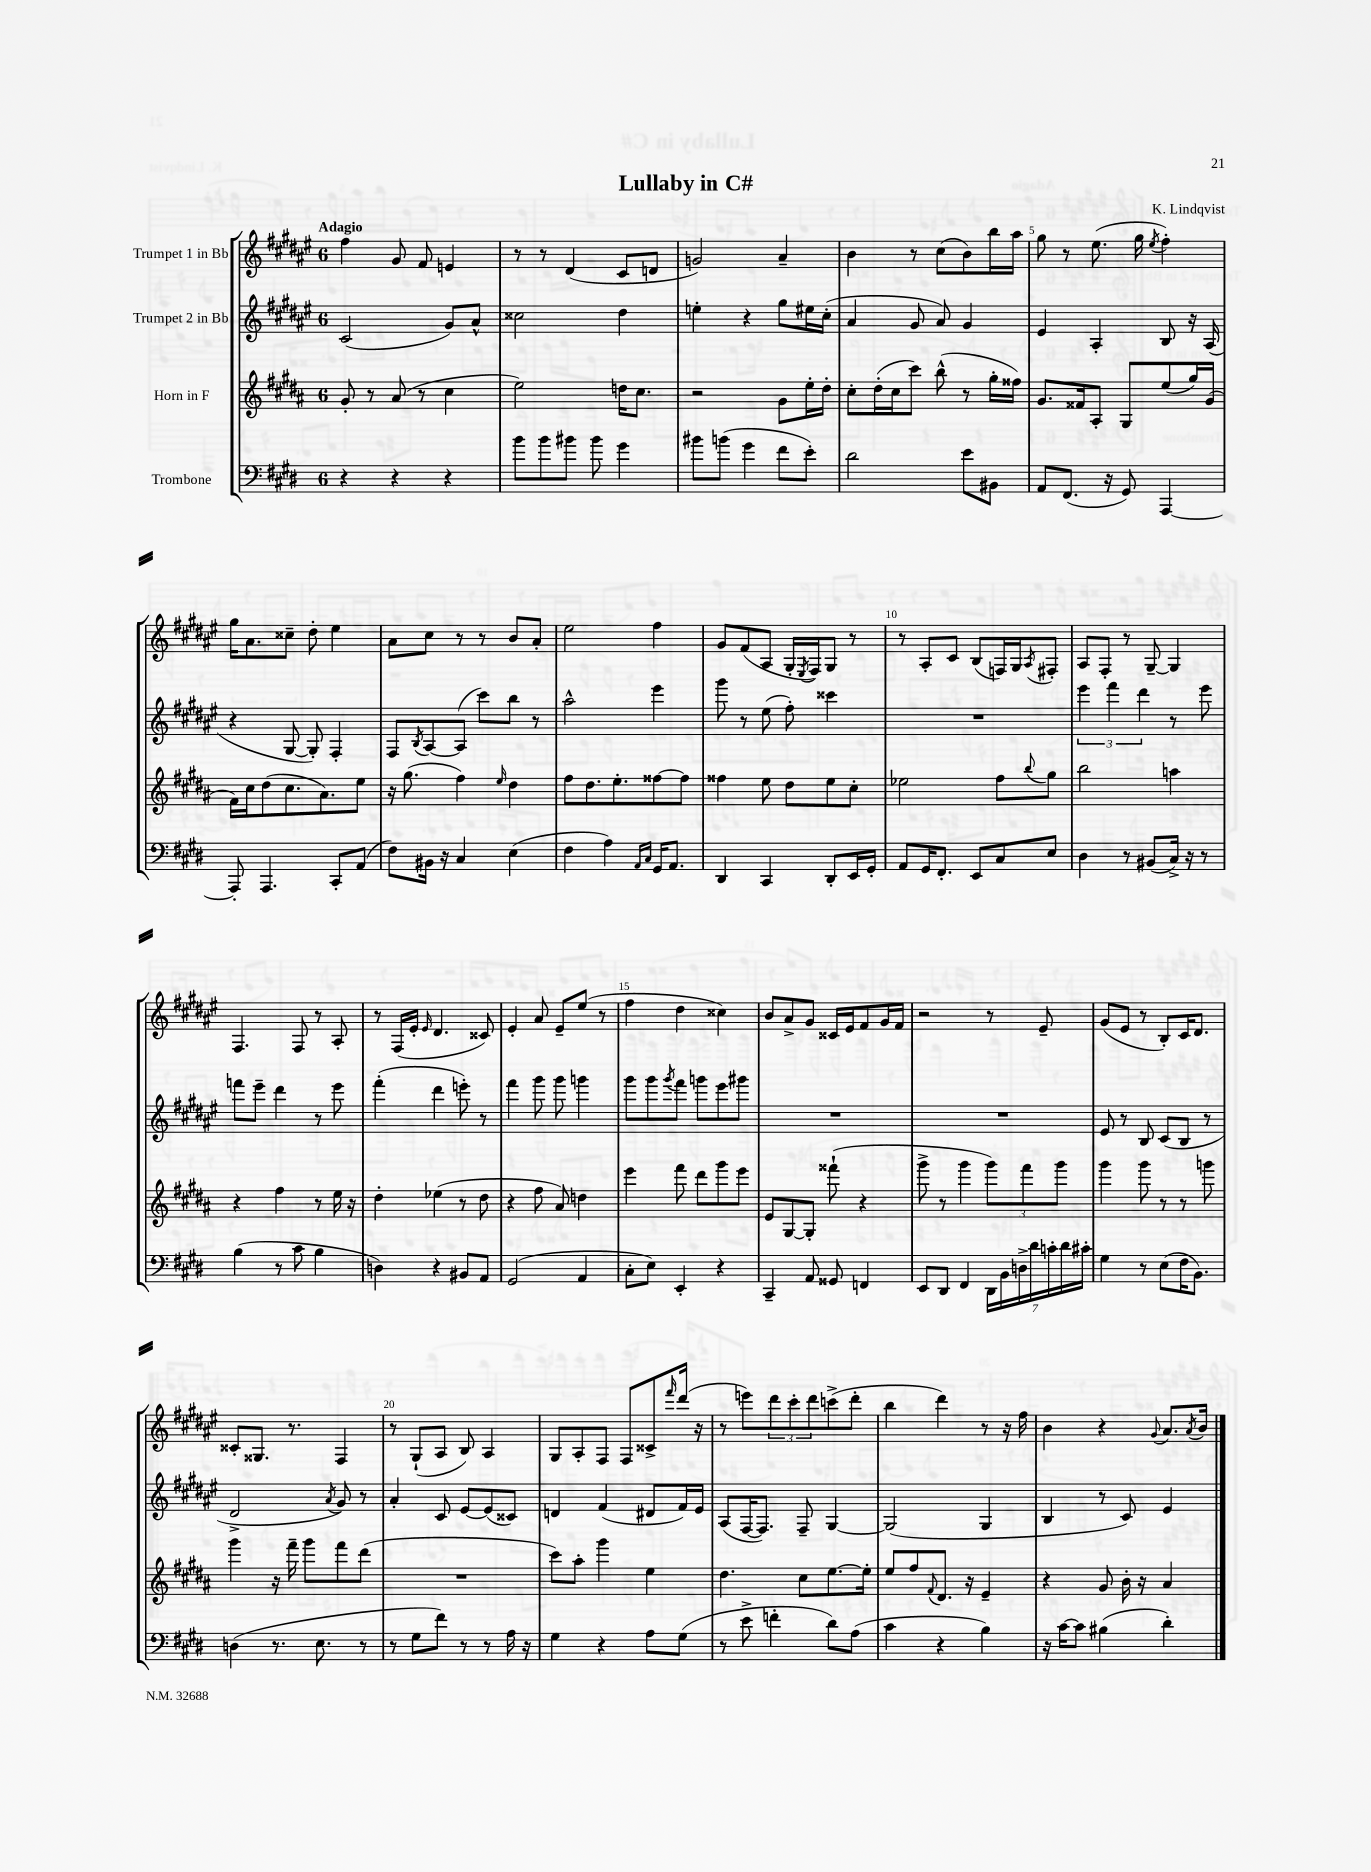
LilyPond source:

\header { title = "Lullaby in C#" composer = "K. Lindqvist" }
<<
\new StaffGroup <<
\new Staff = "s0" \with { instrumentName = "Trumpet 1 in Bb" } {
    \clef treble \key fis \major \once \override Staff.TimeSignature.style = #'single-digit \time 6/8 \tempo "Adagio"
    fis''4 gis'8 fis'8 e'4 |
    r8 r8 dis'4( cis'8 d'8 |
    g'2) ais'4-- |
    b'4 r8 cis''8( b'8) b''16 ais''16 |
    gis''8 r8 eis''8.( gis''16 \acciaccatura { eis''8 } fis''4-.) |
    gis''16 ais'8. cisis''8-- dis''8-. eis''4 |
    ais'8 cis''8 r8 r8 b'8 ais'8-. |
    eis''2 fis''4 |
    gis'8 fis'8( ais8 gis16-. \acciaccatura { eis8 } fis16) gis8 r8 |
    r8 ais8-. cis'8 b8( f16) gis16 \acciaccatura { ais8 } fis8-. |
    ais8 fis8-. r8 gis8~-- gis4 |
    fis4. fis8 r8 ais8-. |
    r8 fis16( eis'16-. \grace { eis'16 } dis'4. cisis'8) |
    eis'4-. ais'8 eis'8-- eis''8( r8 |
    fis''4 dis''4 cisis''4) |
    b'8 ais'8-> gis'8 cisis'16 eis'16 fis'8 gis'16 fis'16 |
    r2 r8 eis'8-- |
    gis'8( eis'8 r8 b8-.) cis'16 dis'8. |
    cisis'8-. gisis8. r8. fis4 |
    r8 gis8-!( ais8 b8) ais4 |
    gis8 ais8-. fis8 fis8 cisis'8-> \grace { fis'''16 } dis'''16( r16 |
    r8 e'''8) \tuplet 3/2 { dis'''8 cis'''8-. dis'''8 } c'''8->( dis'''8-. |
    b''4 dis'''4) r8 r16 fis''16 |
    b'4 r4 \appoggiatura { gis'8 } ais'8. \acciaccatura { ais'8 } b'16 \bar "|." |
}
\new Staff = "s1" \with { instrumentName = "Trumpet 2 in Bb" } {
    \clef treble \key fis \major \once \override Staff.TimeSignature.style = #'single-digit \time 6/8
    cis'2( gis'8) ais'8-^ |
    cisis''2 dis''4 |
    e''4-. r4 gis''8 eis''16 cis''16-.( |
    ais'4 gis'8 ais'8) gis'4 |
    eis'4 ais4-. b8 r16 ais16( |
    r4 gis8~ gis8-.) fis4-. |
    fis8 \acciaccatura { b8 } ais8~ ais8( cis'''8) b''8 r8 |
    ais''2-^ eis'''4 |
    gis'''8 r8 eis''8( fis''8-.) cisis'''4 |
    R2. |
    \tuplet 3/2 { eis'''4 fis'''4 dis'''4 } r8 eis'''8 |
    f'''8 eis'''8-- dis'''4 r8 eis'''8 |
    fis'''4-.( dis'''4 e'''8-.) r8 |
    fis'''4 gis'''8 gis'''8 g'''4 |
    gis'''8 gis'''8 \acciaccatura { gis'''8 } fis'''8 g'''8 eis'''8 gis'''8 |
    R2. |
    R2. |
    eis'8 r8 b8 cis'8( b8 r8 |
    dis'2-> \acciaccatura { ais'8 } gis'8) r8 |
    ais'4-. cis'8 eis'8~ eis'8( cisis'8) |
    d'4 fis'4( dis'8 fis'16) eis'16 |
    ais8( fis16~ fis8.) fis8-- gis4~ |
    gis2( gis4 |
    b4 r8 cis'8) eis'4 \bar "|." |
}
\new Staff = "s2" \with { instrumentName = "Horn in F" } {
    \clef treble \key b \major \once \override Staff.TimeSignature.style = #'single-digit \time 6/8
    gis'8-. r8 ais'8( r8 cis''4 |
    e''2) d''16 cis''8. |
    r2 gis'8 e''16-. dis''16-. |
    cis''8-. dis''16-.( cis''16 cis'''8) b''8-^( r8 gis''16-. fisis''16) |
    gis'8. fisis'16 ais8-. gis8 e''8( gis''16) gis'16( |
    fis'16) cis''16 dis''8( cis''8. ais'8.) e''8 |
    r16 gis''8.( fis''4) \grace { e''16 } dis''4 |
    fis''8 dis''8. e''8.-. fisis''8~ fisis''8 |
    fisis''4 e''8 dis''8 e''8 cis''8-. |
    ees''2 fis''8 \appoggiatura { b''8 } gis''8 |
    b''2 a''4 |
    r4 fis''4 r8 e''16 r16 |
    dis''4-. ees''4( r8 dis''8 |
    r4 fis''8 ais'8) d''4 |
    e'''4 fis'''8 dis'''8 gis'''8 e'''8 |
    e'8 gis8~ gis8-. fisis'''8-!( r4 |
    gis'''8-> r8 gis'''4 \tuplet 3/2 { gis'''8) fis'''8 gis'''8 } |
    gis'''4 gis'''8 r8 r8 g'''8 |
    gis'''4 r16 fis'''16-- gis'''8 fis'''8 dis'''8( |
    R2. |
    cis'''8) ais''8-. gis'''4 e''4 |
    dis''4. cis''8 e''8.~ e''16-. |
    e''8 fis''8 \appoggiatura { fis'8 } dis'8. r16 e'4-- |
    r4 gis'8 b'16-. r16 ais'4 \bar "|." |
}
\new Staff = "s3" \with { instrumentName = "Trombone" } {
    \clef bass \key e \major \once \override Staff.TimeSignature.style = #'single-digit \time 6/8
    r4 r4 r4 |
    b'8 b'8 bis'8 bis'8 gis'4 |
    bis'8 b'8( gis'4 fis'8 e'8-.) |
    dis'2 e'8 bis,8 |
    a,8 fis,8.( r16 gis,8) a,,4~ |
    a,,8-. a,,4. cis,8-. a,8( |
    fis8) bis,16 r16 cis4 e4( |
    fis4 a4) \grace { a,16 cis16 } gis,16 a,8. |
    dis,4 cis,4 dis,8-. e,16 gis,16-. |
    a,8 gis,16 fis,8.-. e,8 cis8 e8 |
    dis4 r8 bis,8( cis16->) r16 r8 |
    b4( r8 cis'8 b4 |
    d4) r4 bis,8 a,8 |
    gis,2( a,4 |
    cis8-. e8) e,4-. r4 |
    cis,4-- a,8 gisis,8 f,4 |
    e,8 dis,8 fis,4 \tuplet 7/4 { dis,16 b,16 d16-> dis'16 c'16-. dis'16 cis'16-. } |
    gis4 r8 e8( fis16 b,8.) |
    d4( r8. e8. r8 |
    r8 gis8 fis'8) r8 r8 a16 r16 |
    gis4 r4 a8 gis8( |
    r8 e'8-> f'4-. dis'8) a8( |
    cis'4 r4 b4) |
    r16 cis'16~ cis'8 bis4( dis'4-.) \bar "|." |
}
>>
>>
\layout { \context { \Score \override BarNumber.break-visibility = ##(#f #t #t) barNumberVisibility = #(every-nth-bar-number-visible 5) } }
